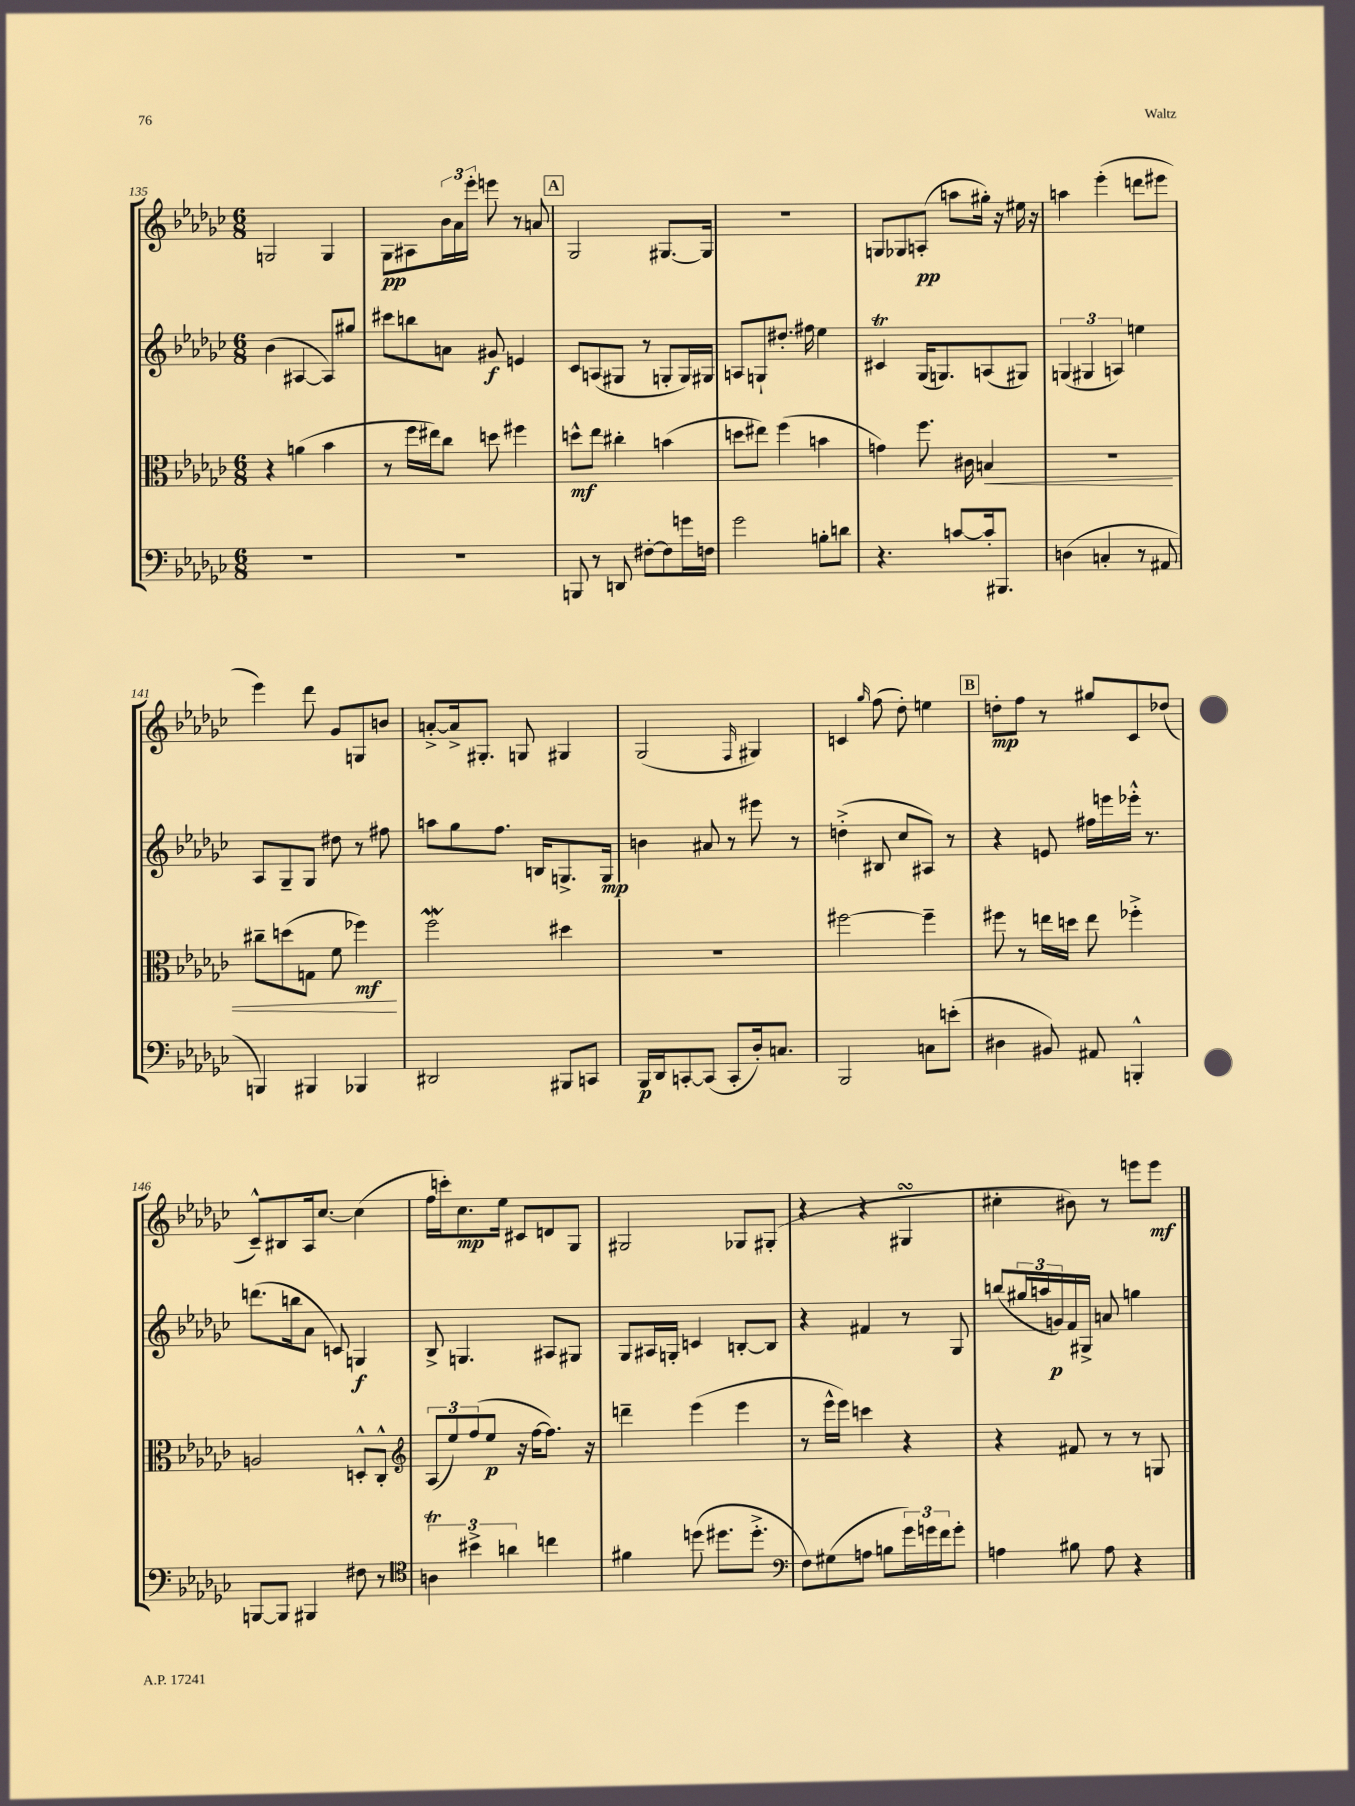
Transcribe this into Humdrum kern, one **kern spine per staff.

**kern	**kern	**kern	**kern
*staff4	*staff3	*staff2	*staff1
*clefF4	*clefC3	*clefG2	*clefG2
*k[b-e-a-d-g-c-]	*k[b-e-a-d-g-c-]	*k[b-e-a-d-g-c-]	*k[b-e-a-d-g-c-]
*M6/8	*M6/8	*M6/8	*M6/8
2.r	4r	(4b-	2G
.	(4a	[4A#	.
.	4b-	8A#])	4G
.	.	8gg#	.
=	=	=	=
2.r	8r	8ccc#	8G-
.	16ff	8bb	8A#
.	16ee#)	.	.
.	8cc-	8a	24b-
.	.	.	24a-
.	.	.	24eee-'
.	8dd	8g#	8eee
.	4ff#	4e	8r
.	.	.	8a
=	=	=	=
8BBB	8dd^^	8c-	2G-
8r	8ee-	(8A	.
8DD	4cc#'	8G#	.
[8F#'	.	8r	.
8F#]	(4b	8G'	[8.G#
16g	.	16G)	.
16F	.	16G#	16G#]
=	=	=	=
2g-	8dd	8A	2.r
.	8ee#)	8G`	.
.	(4ff	8.dd#'	.
.	.	16ff#	.
8B'	4b	4ee-	.
8d	.	.	.
=	=	=	=
4.r	4g)	4c#	8G
.	.	.	8G-
.	8.ff	(16G-	(8A'
.	.	8.G)	.
[8c	.	.	8aa
.	16c#	.	.
16c']	4B	(8A	16gg#')
8.BBB#	.	.	16r
.	.	8G#)	16ee#
.	.	.	16r
=	=	=	=
(4D	2.r	(6G	4aa
.	.	6G#	.
4C'	.	.	(4eee-'
.	.	6A)	.
8r	.	4ee	8ddd
8AA#	.	.	8eee#
=	=	=	=
4BBB)	8cc#~	8A-	4eee-)
.	(8dd	8G-~	.
4BBB#	8G	8G-	8ddd-
.	8f	8dd#	8g-
4BBB-	4ff-)	8r	8G
.	.	8ff#	8b
=	=	=	=
2DD#	2ff	8aa	[8a'^
.	.	8gg-	16a^]
.	.	.	8.G#'
.	.	8.ff	.
.	.	.	8G
.	.	16B	.
8BBB#	4dd#	8.G^	4G#
8CC	.	.	.
.	.	16G	.
=	=	=	=
16BBB-	2.r	4b	(2G-
16DD-	.	.	.
[8CC'	.	.	.
(8CC]	.	8a#	.
8CC'	.	8r	.
.	.	.	16qqF
16D-')	.	8eee#	4G#)
8.C	.	.	.
.	.	8r	.
=	=	=	=
2BBB-	[2ff#	(4dd'^	4c
.	.	.	16qqgg-
.	.	8B#	(8ff
.	.	8cc-	8dd-')
8C	4ff#~]	8A#)	4ee
(8e'	.	8r	.
=	=	=	=
4D#	8ff#	4r	8dd'
.	8r	.	8ff
8BB#)	16ee	8e	8r
.	16dd	.	.
8AA#	8ee	16ff#	8gg#
.	.	16eee	.
4BBB'^^	4ff-'^	16eee-'^^	8c-
.	.	8.r	.
.	.	.	(8dd-
=	=	=	=
[8BBB	2A	(8.ddd	8c-~^^)
8BBB]	.	.	8B#
.	.	16bb	.
4BBB#	.	8a-	16A-
.	.	.	[8.cc-
.	.	8c)	.
8F#	8D'^^	4G	(4cc-]
8r	8C-'^^	.	.
=	=	=	=
*clefC4	*clefG2	*	*
6A	(12A-	8B-^	16ff
.	.	.	16ccc')
.	12ee-)	.	.
.	.	4.G	8.cc-
6b#^	(12ff	.	.
.	8ee-	.	.
.	.	.	16ee-
6a	.	.	.
.	16r	.	8c#
.	[16ff	.	.
4cc	8.ff])	8A#	8d
.	.	8G#	8G-
.	16r	.	.
=	=	=	=
4f#	4ddd~	8G-	2G#
.	.	16A#	.
.	.	16G'	.
(8dd	(4eee-	4c	.
8.dd#	.	.	.
.	4eee-	[8B'	8G-
8.dd#'^	.	.	.
.	.	8B]	(8G#'
=	=	=	=
*clefF4	*	*	*
8F)	8r	4r	4r
(8G#	16eee-^^	.	.
.	16eee-)	.	.
8A	4ccc	4f#	4r
8B	.	.	.
24g-)	4r	8r	4G#
24g	.	.	.
24f	.	.	.
8g'	.	8G-	.
=	=	=	=
4A	4r	(8bb	4cc#'
.	.	24gg#	.
.	.	24aa	.
.	.	24g)	.
8B#	8f#	16f	8b#)
.	.	16G#^	.
8A	8r	8a	8r
4r	8r	4gg	8eee
.	8G	.	8eee
==	==	==	==
*-	*-	*-	*-
